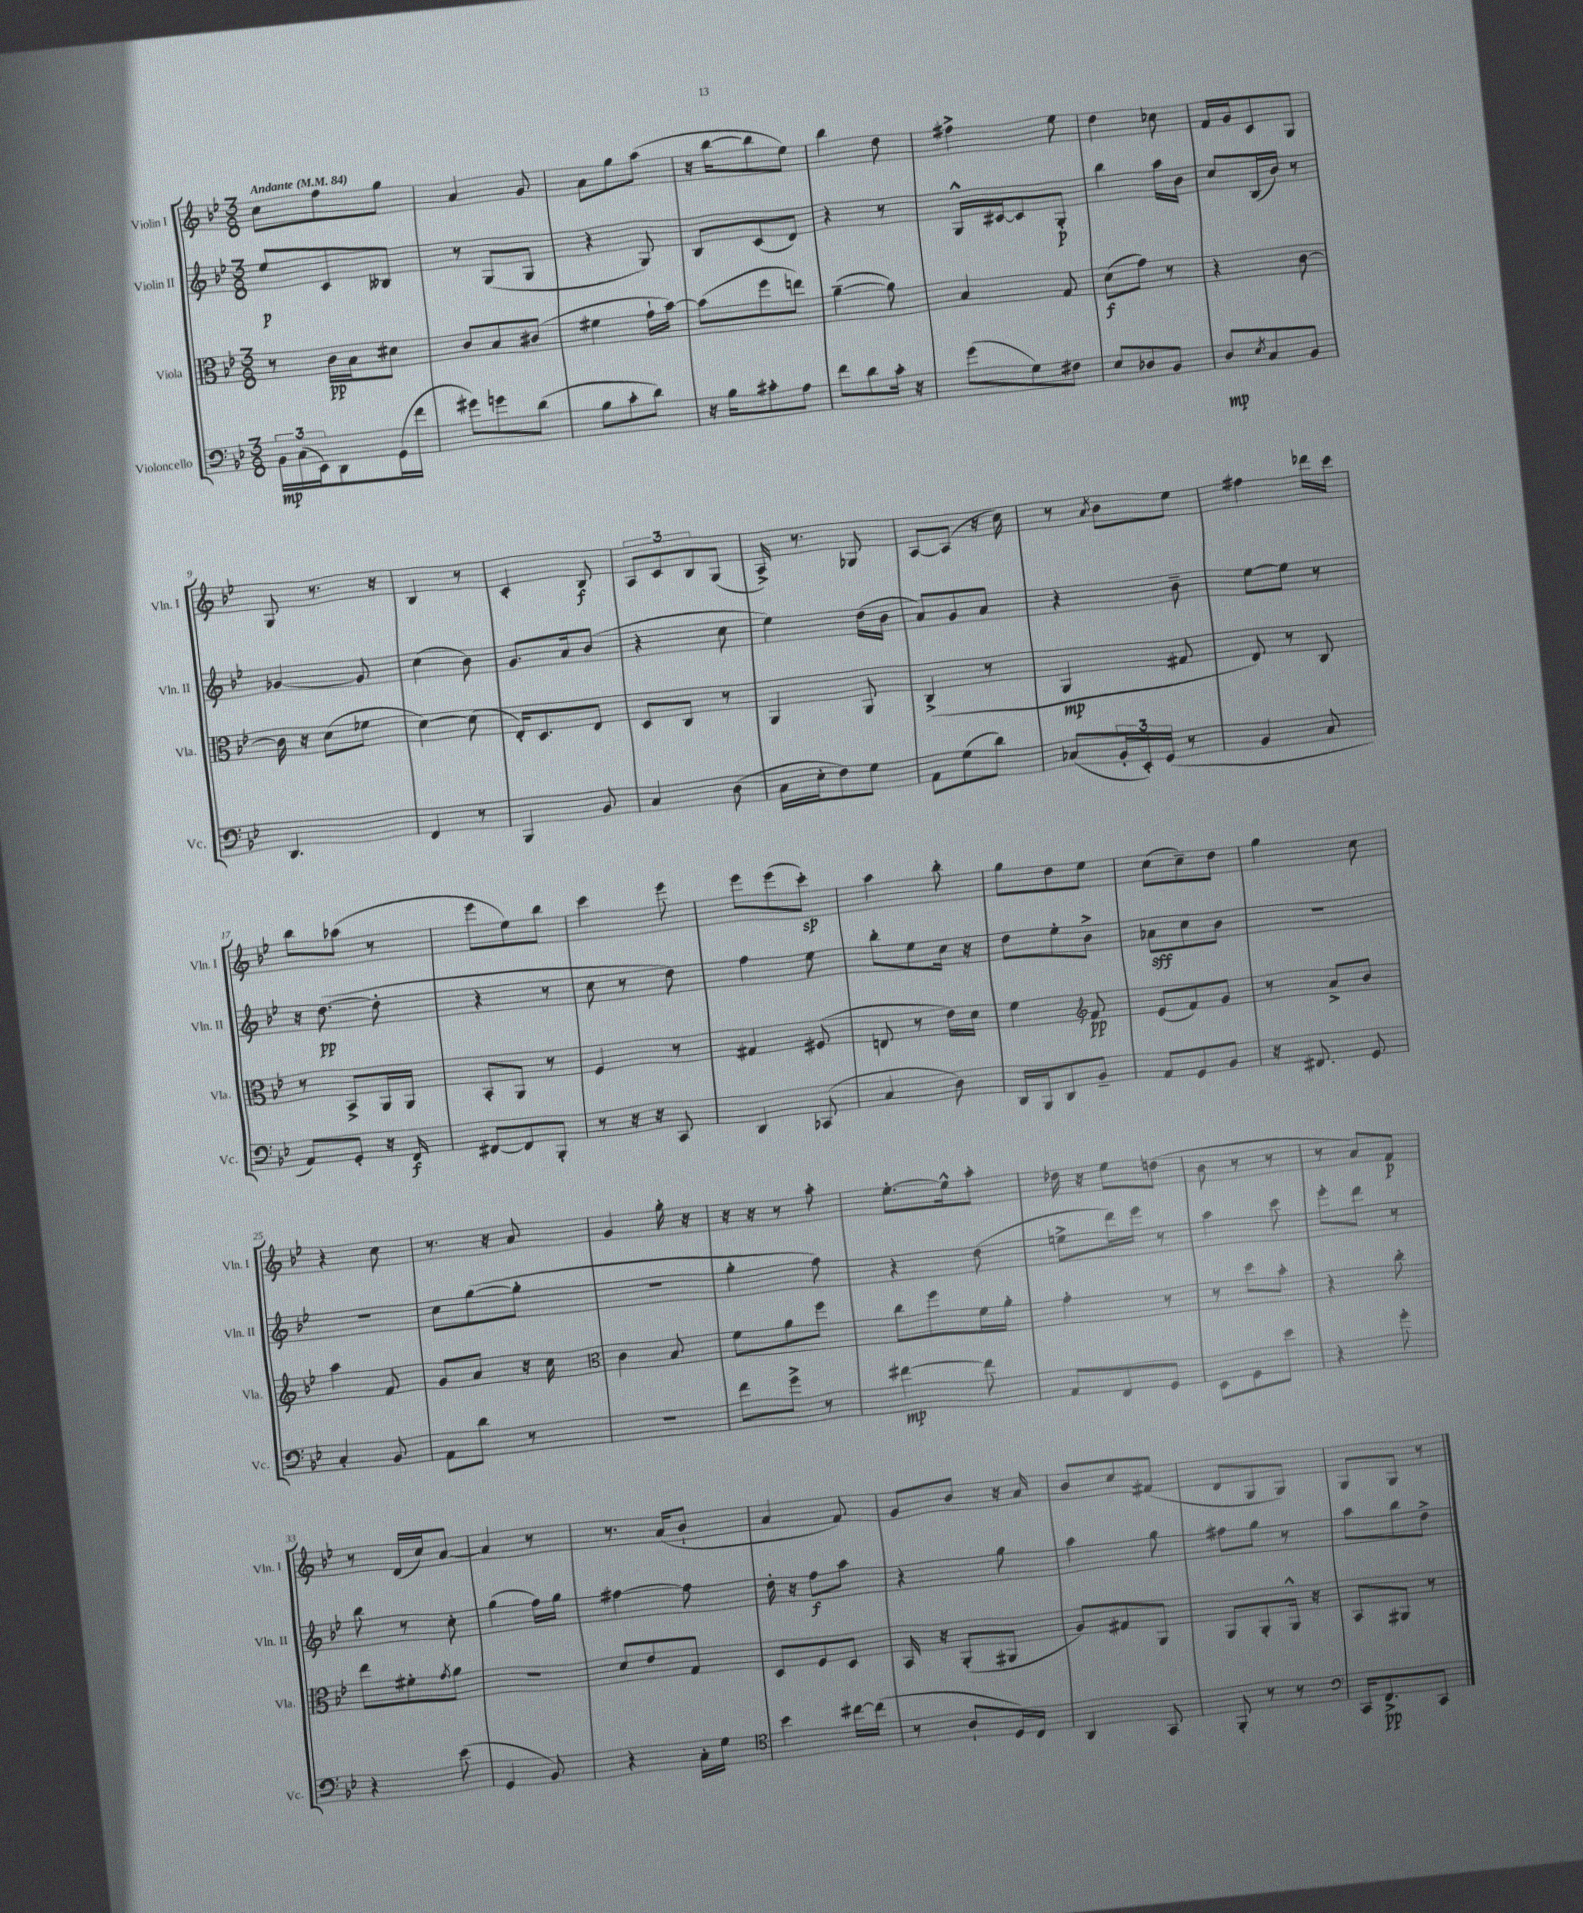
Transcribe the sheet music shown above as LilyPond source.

<<
\new StaffGroup <<
\new Staff = "s0" \with { instrumentName = "Violin I" shortInstrumentName = "Vln. I" } {
    \clef treble \key bes \major \numericTimeSignature \time 3/8 \tempo "Andante" 4 = 84
    c''8 f''8 g''8 |
    a'4 g'8 |
    a'8 g''8 a''8( |
    r16 bes''16~ bes''8 ees''8) |
    bes''4 d''8 |
    fis''4-> ees''8 |
    d''4 ces''8 |
    f'16 g'16 c'8 g8 |
    g8 r8. r16 |
    bes4 r8 |
    c'4-. bes8\f |
    \tuplet 3/2 { a8 c'8 bes8 } g8( |
    a16->) r8. ges8 |
    a8~ a8( r16 c''16) |
    r8 \acciaccatura { a'8 } bes'8 ees''8 |
    fis''4 des'''16 c'''16 |
    bes''8 aes''8( r8 |
    ees'''8 ees''8) bes''8 |
    c'''4 ees'''8 |
    ees'''8 ees'''8( c'''8-.\sp) |
    a''4 bes''8-. |
    g''8 d''8 ees''8 |
    c''8( c''8--) d''8 |
    g''4 c''8 |
    r4 c''8 |
    r8. r16 a'8 |
    g'4 g''16-. r16 |
    r16 r16 r8 a''8-. |
    ees''8.~-. ees''16-^ a''8-. |
    des''16 r16 ees''8 d''8( |
    bes'8 r8 r8 |
    r8 a'8) f'8\p |
    r8 d'16( c''16) a'8~ |
    a'4 r8 |
    r8. a'16( bes'8-! |
    a'4 f'8) |
    g'8 bes'8 r16 a'16 |
    bes'8 c''8 fis'8( |
    d'8 g8 g8) |
    g8 g8 r8 \bar "|." |
}
\new Staff = "s1" \with { instrumentName = "Violin II" shortInstrumentName = "Vln. II" } {
    \clef treble \key bes \major \numericTimeSignature \time 3/8
    ees''8\p c'8 beses8 |
    r8 g8( g8 |
    r4 g8) |
    bes8 c'8( d'8) |
    r4 r8 |
    g16-^ cis'16~ cis'8 g8-.\p |
    bes''4 a''16 bes'16 |
    c''8 bes16( bes'16) r8 |
    ges'4~ ges'8 |
    c''4( bes'8) |
    g'8. a'16 bes'8( |
    r4 c''8 |
    ees''4) d''16( bes'16 |
    a'8) g'8 a'8 |
    r4 bes'8-- |
    ees''8~ ees''8 r8 |
    r16 d''8.~\pp( d''8-. |
    r4 r8 |
    c''8 r8 d''8) |
    f''4 ees''8 |
    bes''8-. ees''8 c''16 r16 |
    d''8 ees''8-. bes'8-> |
    aes'8\sff c''8 bes'8 |
    R4. |
    R4. |
    c''8 g''8~( g''8-. |
    R4. |
    g''4-. f''8) |
    r4 d''8( |
    e''8-> d'''16) ees'''16 r8 |
    a''4 c'''8 |
    ees'''8-. d'''8 r8 |
    bes''8 r8 c''8-. |
    g''4( f''16) g''16 |
    fis''4~ fis''8 |
    d''16-. r16 f''8\f a''8 |
    r4 g''8 |
    a''4 g''8 |
    fis''8 g''8 r8 |
    a''8 bes''8 d''8-> \bar "|." |
}
\new Staff = "s2" \with { instrumentName = "Viola" shortInstrumentName = "Vla." } {
    \clef alto \key bes \major \numericTimeSignature \time 3/8
    r8 c'16\pp bes16 dis'8 |
    c'8 bes8 cis'8( |
    fis'4 g'16-! bes'16~) |
    bes'8( f''8 e''8) |
    a'4~--( a'8) |
    bes4 g8 |
    d'8\f( g'8) r8 |
    r4 c'8~ |
    c'16 r16 d'8( fes'8 |
    d'4~) d'8( |
    ees16-.) d8. ees8 |
    d8 c8 r8 |
    a,4 a,8 |
    c4->( r8 |
    a,4\mp gis8 |
    ees8) r8 c8 |
    r8 bes,8-> a,16 a,16 |
    bes,8-. a,8 r8 |
    f4 r8 |
    gis4 fis8( |
    e8 r8 ees'16) d'16 |
    f'4 \clef treble f'8\pp |
    ees'8( f'8) g'8 |
    r8 a'8-> bes'8 |
    a''4 f'8 |
    g'8 a'8 r16 c''16 |
    \clef alto c'4 bes8 |
    f'8 a'8 f''8 |
    c''8 f''8 f'16 a'16-. |
    g'4-. r8 |
    r8 d''8 bes'8-. |
    r4 c''8-. |
    ees''8 fis'8-. \acciaccatura { g'8 } a'8 |
    R4. |
    d'8 ees'8 g8 |
    d8 f8 d8 |
    bes,16 r16 a,8-.( ais,8 |
    a8) gis8 a,8 |
    a,8 a,8-. a,16-^ r16 |
    bes,8 ais,8 r8 \bar "|." |
}
\new Staff = "s3" \with { instrumentName = "Violoncello" shortInstrumentName = "Vc." } {
    \clef bass \key bes \major \numericTimeSignature \time 3/8
    \tuplet 3/2 { bes,16\mp c16( ees,16) } d,8 g,16( f'16 |
    gis'8) g'8 d'8( |
    bes8 c'8-. d'8) |
    r16 bes16 cis'8-. a8 |
    f'8 d'8 c'16-. r16 |
    g'8( g8) fis8 |
    ees8 des8 bes,8 |
    d8\mp \acciaccatura { ees8 } c8 bes,8 |
    d,4. |
    f,4 r8 |
    bes,,4 bes,8 |
    c4 d8( |
    c16 ees16-. f8) g8 |
    a,8 g8( d'8) |
    ces8( \tuplet 3/2 { bes,16-. ees,16-.) g,16( } r8 |
    bes,4 c8 |
    a,8) g,8-. r16 f,16\f |
    fis,8~ fis,8 bes,,8-. |
    r8 r16 r16 c,8 |
    d,4 ces,8( |
    c4 d8) |
    d,16 bes,,16 d,8 bes,8-- |
    a,8 g,8 bes,8 |
    r16 fis,8. g,8 |
    c4-. bes,8 |
    a,8 d'8 r8 |
    R4. |
    f'8 g'8-> r8 |
    fis'4~\mp fis'8 |
    a,8 f,8 g,8 |
    ees,8 g,8 ees'8 |
    r4 g'8-. |
    r4 ees'8( |
    g,4 bes,8) |
    r4 c16-. g16 |
    \clef tenor bes'4 cis''16~ cis''16( |
    r8 a8-! d16) c16 |
    a,4 g,8 |
    f,8-. r8 r8 |
    \clef bass c,16 f,8.->\pp c,8 \bar "|." |
}
>>
>>
